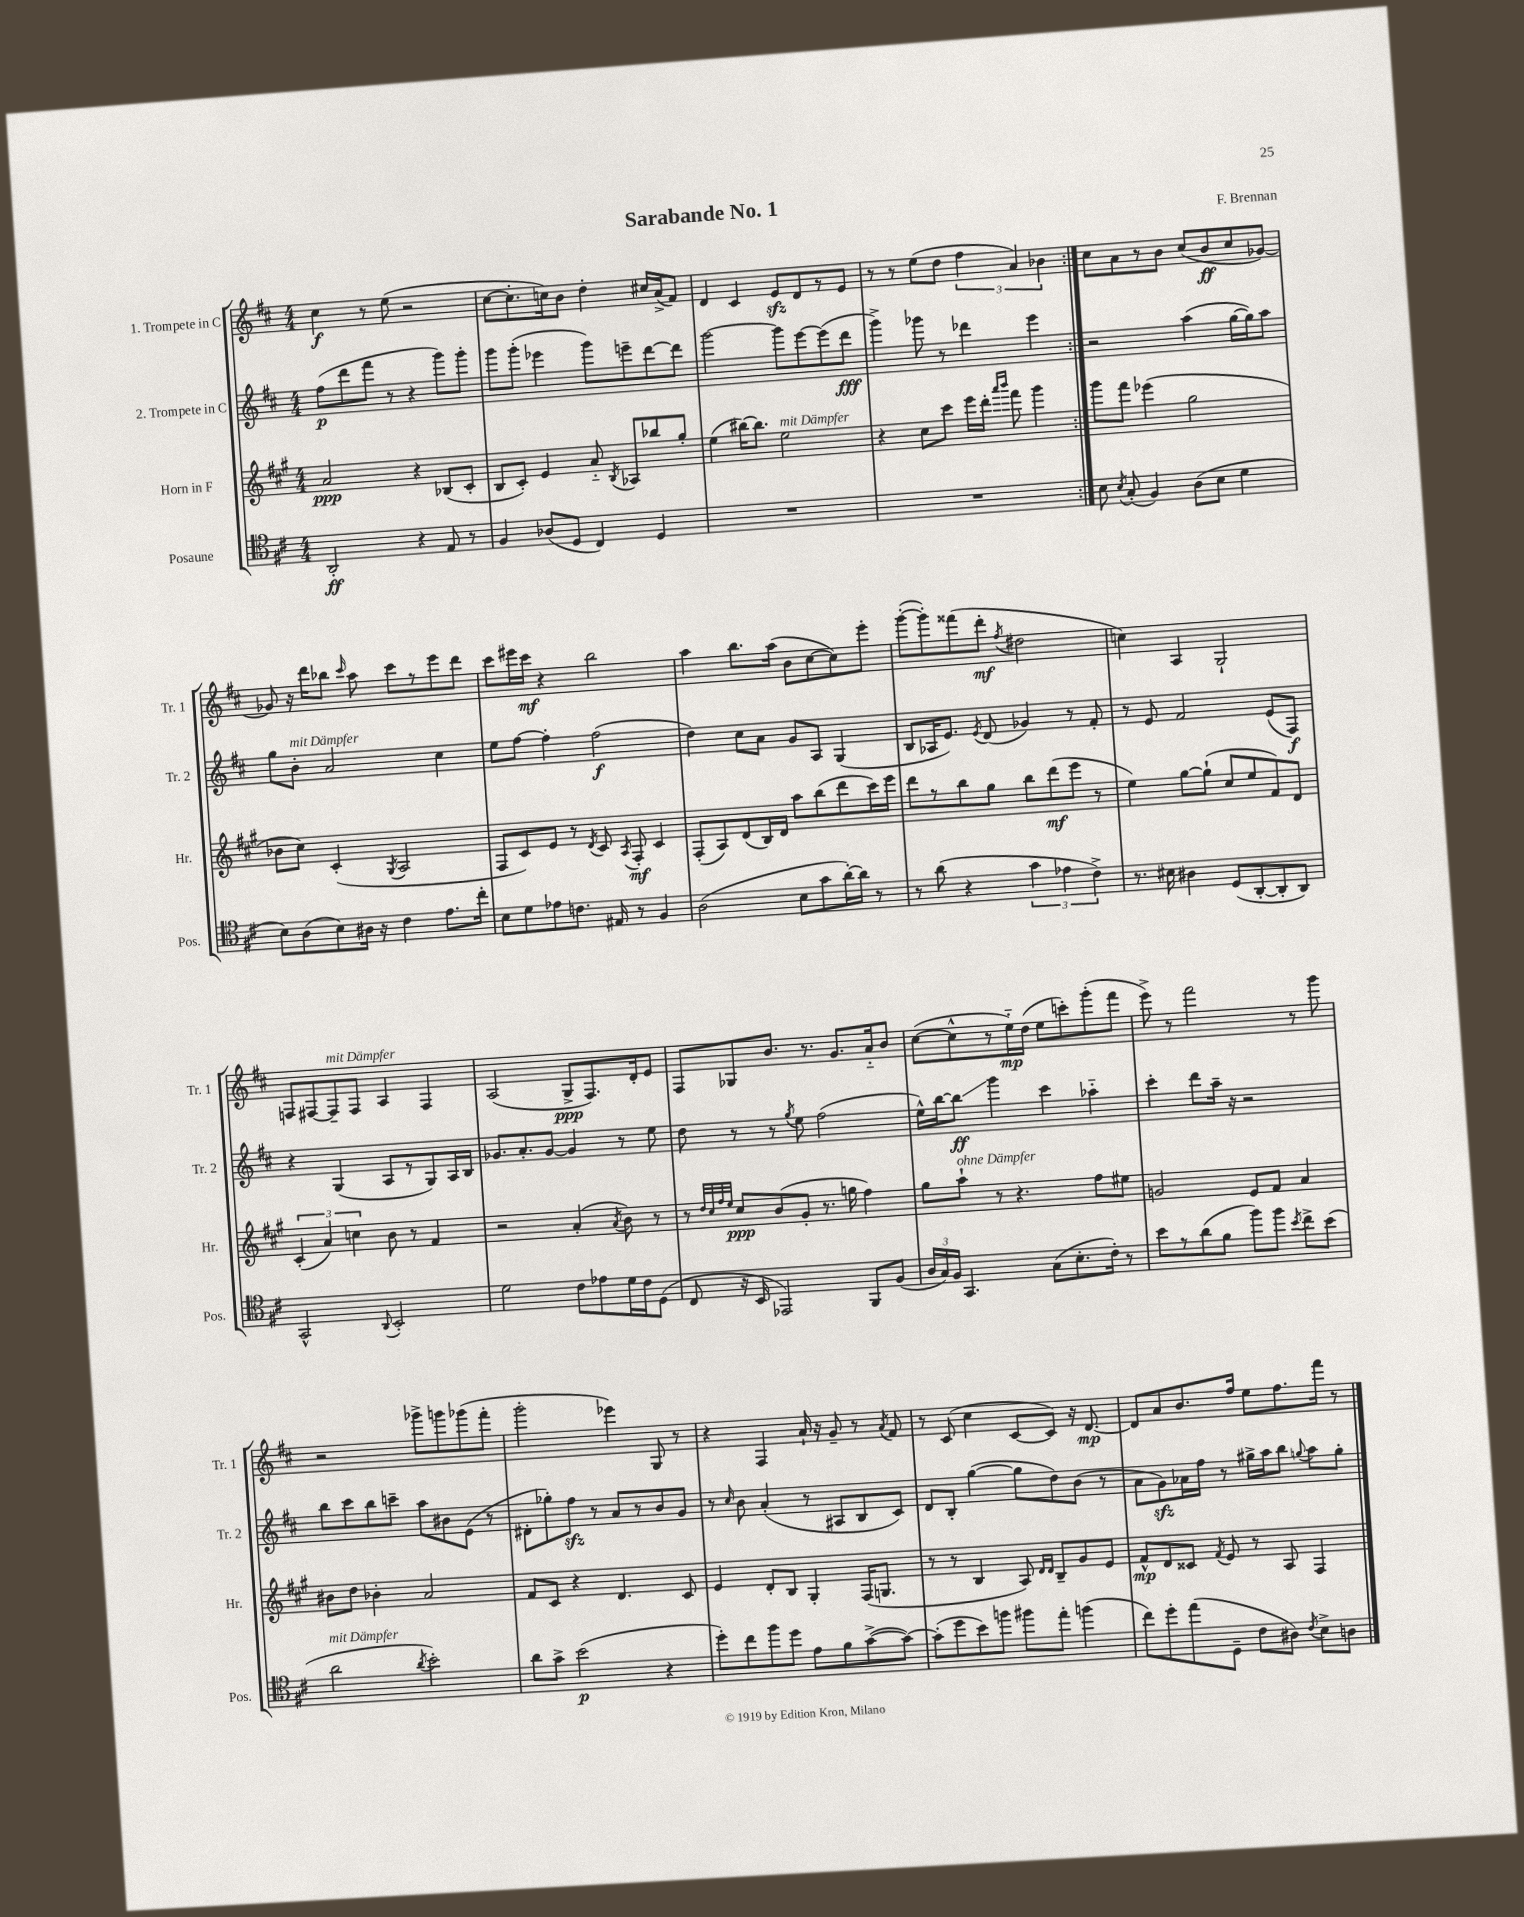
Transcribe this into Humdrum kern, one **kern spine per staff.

**kern	**kern	**kern	**kern
*staff4	*staff3	*staff2	*staff1
*clefC4	*clefG2	*clefG2	*clefG2
*k[f#c#]	*k[f#c#g#]	*k[f#c#]	*k[f#c#]
*M4/4	*M4/4	*M4/4	*M4/4
2AA'	2a	(8ff#	4cc#
.	.	8ddd	.
.	.	8fff#	8r
.	.	8r	(8ee
4r	4r	4r	2r
8E	(8B-	8ggg)	.
8r	8c#'	8ggg'	.
=	=	=	=
4F#	8B	8ggg	[8cc#
.	8c#')	(8ggg'	8.cc#']
(8A-	4e	4eee-	.
.	.	.	16cc)
8D	.	.	8b
4C#)	8a'~	8ggg)	4dd'
.	8qB	.	.
.	8A-	8eee~	.
4D	8bb-	[8ddd	16cc#
.	.	.	(16a^
.	8gg#'	8ddd]	8f#)
=	=	=	=
1r	(4ee	[2ggg	4d
.	[16bb#)	.	4c#
.	8.bb#]	.	.
.	2ee	8ggg]	8e
.	.	[8eee	8d
.	.	(8eee]	8r
.	.	8ddd	8e
=	=	=	=
1r	4r	4ggg^)	8r
.	.	.	8r
.	8cc#	8ggg-	(8ee
.	8ccc#	8r	8dd
.	16eee	4ddd-	6ff#
.	16ddd'	.	.
.	16qqaaa	.	.
.	16qqbbb	.	.
.	8fff#	.	.
.	.	.	6a)
.	4ggg#	4eee	.
.	.	.	6b-
=:|!	=:|!	=:|!	=:|!
8B	8ggg#	2r	8cc#
8qB	.	.	.
(8G'	8fff#	.	8a
4F#)	(4eee-	.	8r
.	.	.	8b
(8A	2gg#	(4aa	(8cc#
8B	.	.	8b
4d	.	[16gg	8cc#
.	.	16gg])	.
.	.	8aa	[8g-)
=	=	=	=
8B)	8b-	8gg	8g-]
(8A	8cc#)	8b'	16r
.	.	.	16ddd
8B)	(4c#'	2a	8bb-
.	.	.	16qqccc#
16A#	.	.	8aa
16r	.	.	.
.	8qG#	.	.
4c#	2A	.	8ccc#
.	.	.	8r
8.e	.	4cc#	8eee
.	.	.	8ddd
16cc#'	.	.	.
=	=	=	=
8B	8F#	8ee	8ccc#
8d	8c#)	[8ff#	16eee#
.	.	.	16ccc#
8e-	8e	4ff#']	4r
8.c	8r	.	.
.	8qd	.	.
.	8c#	(2ff#	2bb
16E#	.	.	.
.	8qA	.	.
8r	8F#'	.	.
4F#	4c#	.	.
=	=	=	=
(2A	(8F#'	4dd)	4aa
.	8A)	.	.
.	(8d	8cc#	8.bb
.	16B)	8a	.
.	16d	.	(16aa
8B	8aa	8g	8b
8g	(8bb	8A	[8cc#
[16a')	8ddd	(4G	8cc#])
16a]	.	.	.
8r	16ccc#)	.	8eee'
.	16eee	.	.
=	=	=	=
8r	8ddd	8B	([8ggg'
(8a	8r	16A-	8ggg'])
.	.	8.e)	.
4r	8bb	.	(8fff##
.	.	8qe	.
.	8gg#	(8d	8ddd'
.	.	.	8qff#
6g	8bb	4g-)	2dd#
.	(8ddd	.	.
6e-	.	.	.
.	8eee	8r	.
6c#^)	.	.	.
.	8r	8f#'	.
=	=	=	=
8.r	4ee)	8r	4cc)
.	.	8e	.
16B#	.	.	.
4A#	[8gg#	2f#	4A
.	(8gg#`]	.	.
(8D	8cc#	.	2G`
[8AA'	8ee	.	.
8AA']	8f#)	(8e	.
8AA)	8d	8F#)	.
=	=	=	=
2GG^^	(6c#'	4r	8F
.	.	.	[8F#
.	6a)	.	.
.	.	(4G	8F#~]
.	6cc	.	.
.	.	.	8F#
8qqAA	.	.	.
2BB'	8b	8A	4A
.	8r	8r	.
.	4f#	8G)	4F#
.	.	16A	.
.	.	16B	.
=	=	=	=
2d	2r	8.g-	(2A
.	.	8.a'	.
.	.	[8g-	.
8c#	(4a'	4g-]	8G^
8e-	.	.	8.F#)
.	8qa	.	.
16d	8b)	8r	.
16c#	.	.	16d'
(8D	8r	8ee	8e
=	=	=	=
8C#	8r	8dd	8F#
.	32qqdd	.	.
.	32qqcc#	.	.
.	32qqff#	.	.
.	32qqee	.	.
16r	8cc#	8r	8G-
16BB	.	.	.
2EE-)	(8b	8r	8.b
.	.	8qgg	.
.	8g#'	8ee	.
.	.	.	8.r
.	8.r	(2ff#	.
.	.	.	8.g
.	16gg	.	.
8FF#	4ff#)	.	.
.	.	.	16a'~
(8F#	.	.	8b
=	=	=	=
24A	8gg#	16ee^^)	([8cc#
24G)	.	.	.
.	.	[16bb	.
24F#	.	.	.
4.GG	8aa`	8bb]	8cc#^^]
.	8r	4ggg	8r
.	4.r	.	16ee'~)
.	.	.	(16dd
(8G	.	4ccc#	8ee
8.B'	.	.	8ccc')
.	8ff#	4aa-'~	(8ggg'
16c#')	.	.	.
8r	8ee#	.	8fff#
=	=	=	=
8b	2g	4ccc#'	8eee^)
8r	.	.	8r
(8a	.	8ddd	2fff#
8f#	.	16aa~	.
.	.	16r	.
8ff#)	8e	2r	.
8ff#	8f#	.	.
8qb	.	.	.
8cc#^	4a	.	8r
(8b	.	.	8ggg
=	=	=	=
2a	8b#	8bb	2r
.	8dd	8ccc#	.
.	4b-'	8bb	.
.	.	8ccc~	.
8qa	.	.	.
2b')	2a	8aa	8ggg-^
.	.	8b#	8ggg
.	.	(8e	(8ggg-
.	.	8r	8fff#'
=	=	=	=
8a	8f#	8d#'	2ggg'
8g^	8c#	8gg-')	.
(2b	4r	8ff#	.
.	.	8r	.
.	4.d	8a	4eee-)
.	.	8r	.
4r	.	8b	8G
.	8c#	8g	8r
=	=	=	=
8dd')	4e	8r	4r
.	.	16qqcc#	.
8cc#	.	8b	.
8ff#	8d'	(4a'	4F#
8dd	8B	.	.
8e	4G#'	8r	16a`
.	.	.	16r
8f#	.	8A#	8g~
([8g^	(16F#	8B	8r
.	8.G	.	.
.	.	.	8qa
8g_)	.	8c#)	8f#
=	=	=	=
(8g']	8r	8d	8r
8dd	8r	8B'	(8c#
8b)	4B	([4gg	4cc#
8ff	.	.	.
8ff#	8A)	8gg]	[8c#
.	16qqd	.	.
.	16qqd	.	.
8ee'	8B~	8dd)	8c#])
(4ff	8g#	(8b	16r
.	.	.	[8.d
.	8e	8r	.
=	=	=	=
8cc#)	8f#^^	8a	8d]
8dd'	8d	8g)	8a
(8ee	8c##	16a-	8.b
.	.	16ff#	.
.	8qf#	.	.
8D~	8e	8r	.
.	.	.	16ff#
8c#	8r	16gg#^	8ee
.	.	16aa	.
8A#)	8A	8bb	8.ff#
8qc#	.	8qqgg	.
8B^	4F#	8aa	.
.	.	.	16fff#
8A	.	8gg'	8r
==	==	==	==
*-	*-	*-	*-
